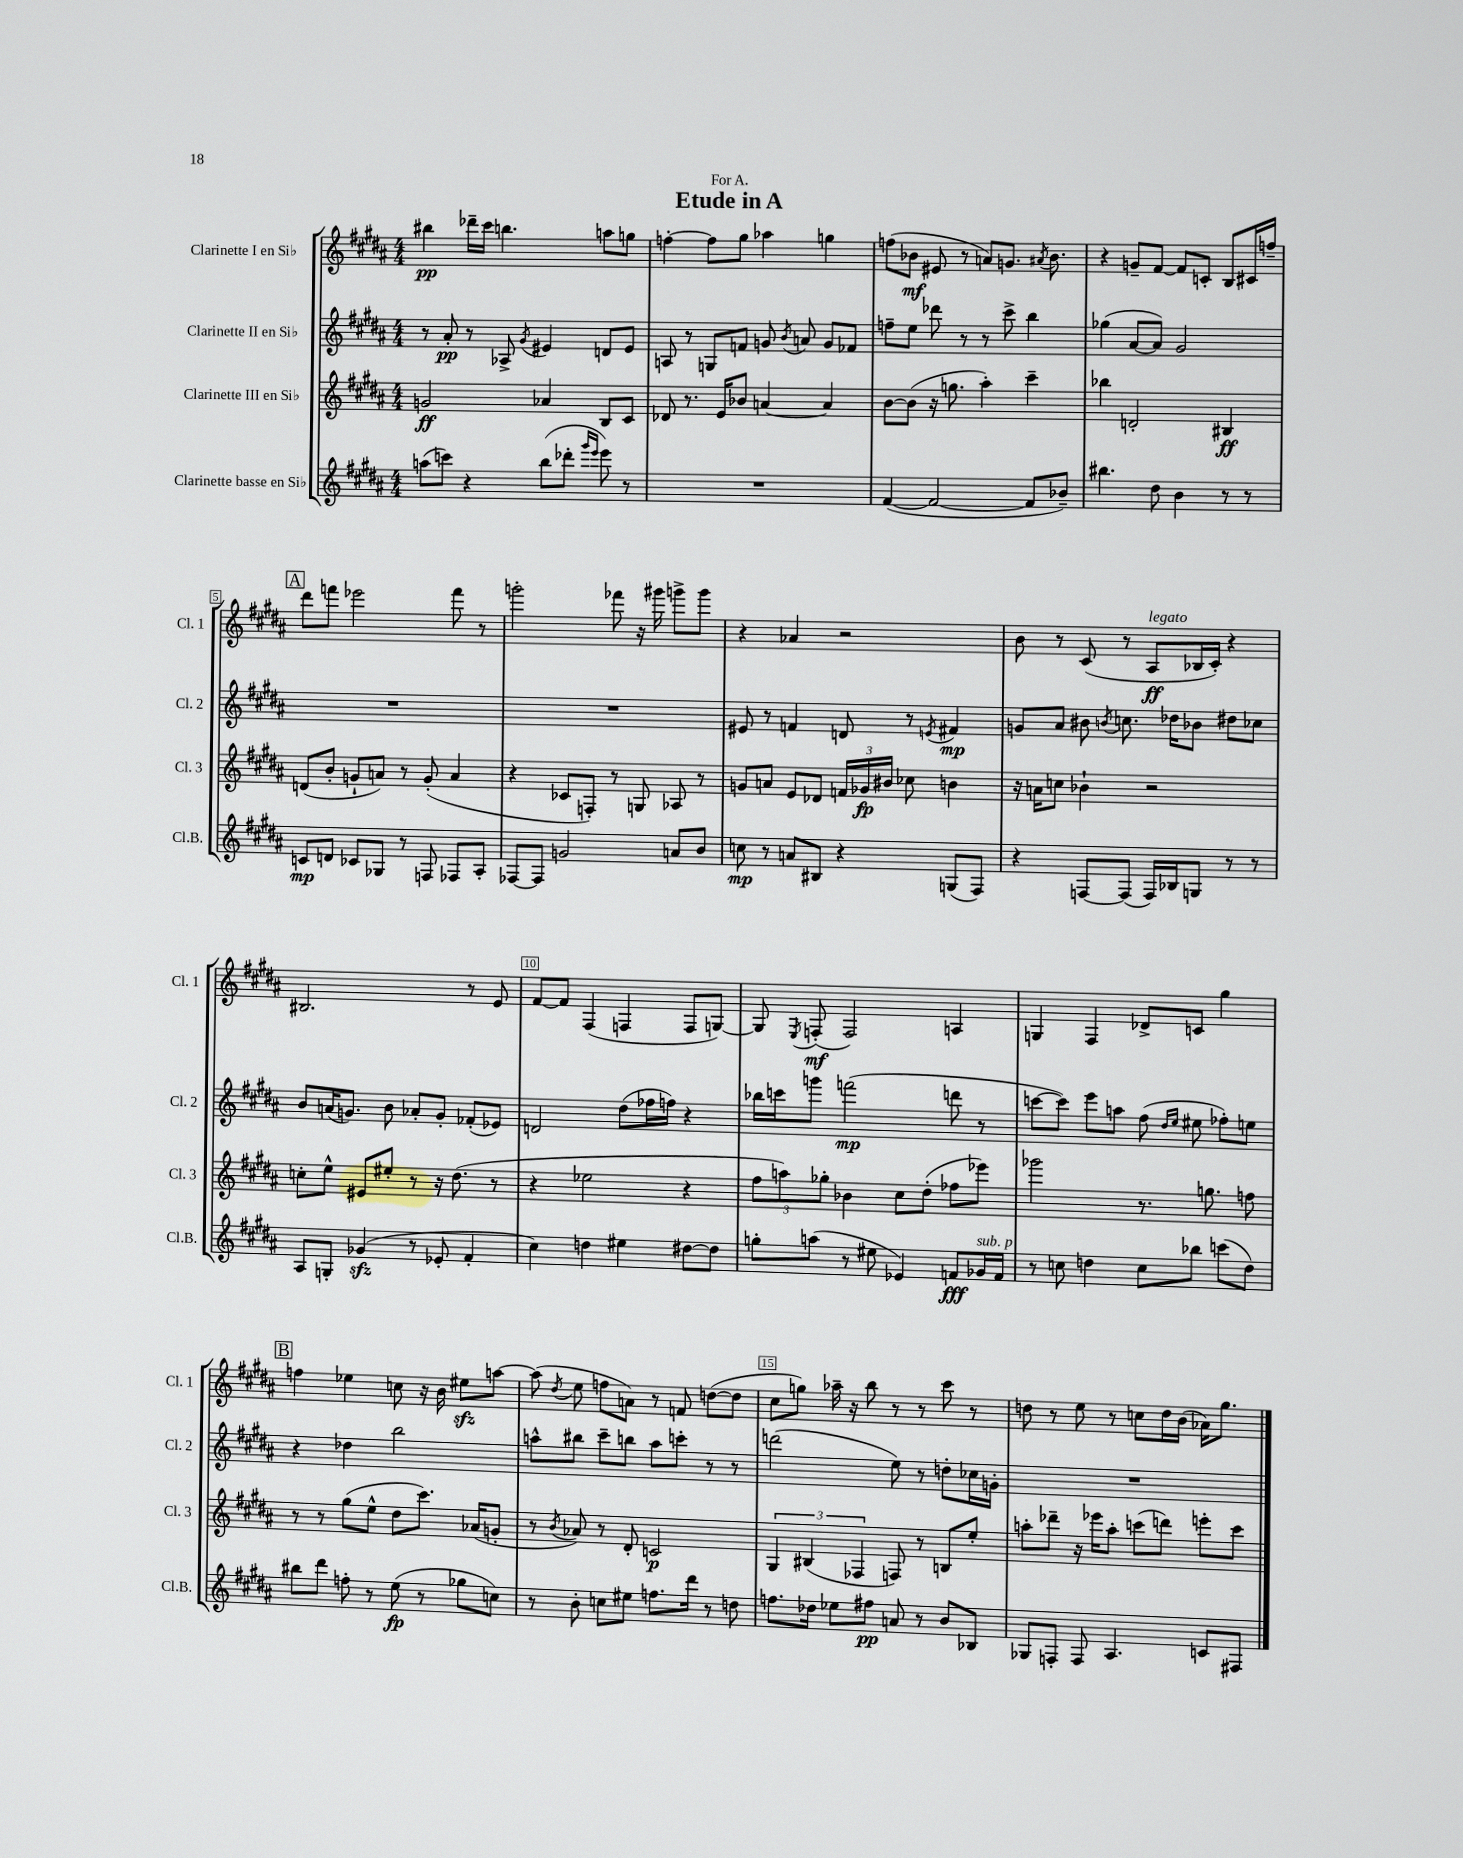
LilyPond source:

\header { title = "Etude in A" dedication = "For A." }
<<
\new StaffGroup <<
\new Staff = "s0" \with { instrumentName = "Clarinette I en Sib" shortInstrumentName = "Cl. 1" } {
    \clef treble \key b \major \numericTimeSignature \time 4/4
    \autoBeamOff bis''4\pp des'''16[-- cis'''16] b''4. a''8[ g''8] |
    f''4~-. f''8[ gis''8] aes''4 g''4 |
    f''8[( bes'8]\mf eis'8 r8 a'8[) g'8.] \acciaccatura { ais'8 } bes'8. |
    r4 g'8[-- fis'8]~ fis'8[ c'8]-. b8[ cis'16 f''16]-- |
    \mark \markup { \box "A" } dis'''8[ f'''8] ees'''2 f'''8 r8 |
    g'''2-. fes'''8 r16 gis'''16 g'''8[-> g'''8] |
    r4 aes'4 r2 |
    b'8 r8 cis'8( r8 ais8[\ff^\markup { \italic "legato" } bes16 cis'16]-.) r4 |
    bis2. r8 e'8 |
    fis'8[~ fis'8] fis4( f4 f8[ g8]~) |
    g8 \acciaccatura { e8 } f8-.\mf( f2) a4 |
    g4 fis4 des'8[-> c'8] gis''4 |
    \mark \markup { \box "B" } f''4 ees''4 c''8 r16 b'16 eis''8[\sfz a''8]~ |
    a''8( \acciaccatura { dis''8 } e''8 f''8[ a'8]) r8 f'8 d''8[~( d''8] |
    cis''8[ g''8]) aes''16-- r16 b''8 r8 r8 cis'''8 r8 |
    d''8 r8 e''8 r8 c''8[ d''16 b'16]( aes'16[) gis''8.] \bar "|." |
}
\new Staff = "s1" \with { instrumentName = "Clarinette II en Sib" shortInstrumentName = "Cl. 2" } {
    \clef treble \key b \major \numericTimeSignature \time 4/4
    \autoBeamOff r8 ais'8-.\pp r8 aes8-> \acciaccatura { gis'8 } eis'4 d'8[ eis'8] |
    a8 r8 g8[ f'8] g'8 \acciaccatura { b'8 } a'8 g'8[ fes'8] |
    f''8[-- e''8] des'''8 r8 r8 cis'''8-> b''4 |
    ges''4( ais'8[~ ais'8]) gis'2 |
    \mark \markup { \box "A" } R1 |
    R1 |
    eis'8 r8 f'4 d'8 r8 \acciaccatura { e'8 } fis'4\mp |
    g'8[ ais'8] bis'8 \acciaccatura { b'8 } c''8. des''16[ bes'8] dis''8[ ces''8] |
    b'8[ a'16( g'8.]) b'8 aes'8[-. g'8]-. fes'8[-.( ees'8]) |
    d'2 dis''8[( fes''16 f''16]) r4 |
    bes''16[ c'''16 g'''8] f'''2\mp( d'''8 r8 |
    c'''8[~ c'''8]) e'''8[ a''8] fis''8( \grace { dis''16[ e''16] } eis''8 fes''8[-.) e''8] |
    \mark \markup { \box "B" } r4 des''4 b''2 |
    a''8[-^ bis''8] cis'''8[-- b''8] a''8[ c'''8]-. r8 r8 |
    d'''2( e''8) r8 d''8[-. ces''16 g'16]-. |
    R1 \bar "|." |
}
\new Staff = "s2" \with { instrumentName = "Clarinette III en Sib" shortInstrumentName = "Cl. 3" } {
    \clef treble \key b \major \numericTimeSignature \time 4/4
    \autoBeamOff g'2\ff aes'4 b8[ cis'8] |
    des'8 r8. e'16[ bes'8] a'4~ a'4 |
    b'8[~ b'8]( r16 g''8. ais''4-.) cis'''4-- |
    bes''4 d'2-. bis4\ff |
    \mark \markup { \box "A" } d'8[( b'8]-. g'8[-! a'8]) r8 g'8-.( a'4 |
    r4 ces'8[ f8]-.) r8 g8 aes8 r8 |
    g'8[ a'8] e'8[ des'8] \tuplet 3/2 { f'16[ ges'16\fp bis'16] } ces''8 b'4 |
    r16 a'16[ c''8] bes'4-! r2 |
    c''8[-. e''8]-^ eis'8[ eis''8]-. r8 r16 dis''8.( r8 |
    r4 ees''2 r4 |
    \tuplet 3/2 { fis''8[ a''8) ges''8]-. } bes'4 cis''8[ dis''8]-.( fes''8[ ees'''8]) |
    ges'''2 r8. g''8. f''8 |
    \mark \markup { \box "B" } r8 r8 gis''8[( e''8]-^ dis''8[ cis'''8.]) aes'16[( g'8]-. |
    r8 \acciaccatura { b'8 } aes'8) r8 dis'8-. c'2\p |
    \tuplet 3/2 { gis4 bis4( fes4 } f8) r8 b8[ e''8]-. |
    a''8[-. des'''8]-- r16 ees'''16[ a''8]-. c'''8[( d'''8]) e'''8[-. c'''8] \bar "|." |
}
\new Staff = "s3" \with { instrumentName = "Clarinette basse en Sib" shortInstrumentName = "Cl.B." } {
    \clef treble \key b \major \numericTimeSignature \time 4/4
    \autoBeamOff a''8[( c'''8]) r4 b''8[( des'''8]-. \grace { gis'''16[ e'''16] } e'''8) r8 |
    R1 |
    fis'4~( fis'2~ fis'8[ bes'8]--) |
    bis''4. dis''8 b'4 r8 r8 |
    \mark \markup { \box "A" } c'8[\mp d'8] ces'8[ ges8] r8 f8 fes8[ ais8]-. |
    fes8[~ fes8] g'2 a'8[ b'8] |
    c''8\mp r8 a'8[ bis8] r4 g8[( fis8]) |
    r4 f8[~ f8]( f16[) bes16 g8] r8 r8 |
    ais8[ g8]-. ges'4\sfz( r8 ees'8-. fis'4-. |
    cis''4) d''4 eis''4 dis''8[~ dis''8] |
    g''8[-. a''8]( r8 eis''8 ees'4) f'8[\fff ges'16^\markup { \italic "sub. p" } f'16] |
    r8 c''8 d''4 c''8[ bes''8] c'''8[( d''8]) |
    \mark \markup { \box "B" } bis''8[ dis'''8] f''8-. r8 e''8\fp( r8 ges''8[ c''8]) |
    r8 b'8-. c''8[ eis''8] f''8.[ dis'''16] r8 d''8 |
    f''8.[ des''16] ees''8[ fis''8]\pp a'8 r8 b'8[ bes8] |
    ges8[ f8]-. f8 ais4. c'8[ fis8] \bar "|." |
}
>>
>>
\layout { \context { \Score \override BarNumber.break-visibility = ##(#f #t #t) barNumberVisibility = #(every-nth-bar-number-visible 5) \override BarNumber.stencil = #(make-stencil-boxer 0.1 0.3 ly:text-interface::print) } }
